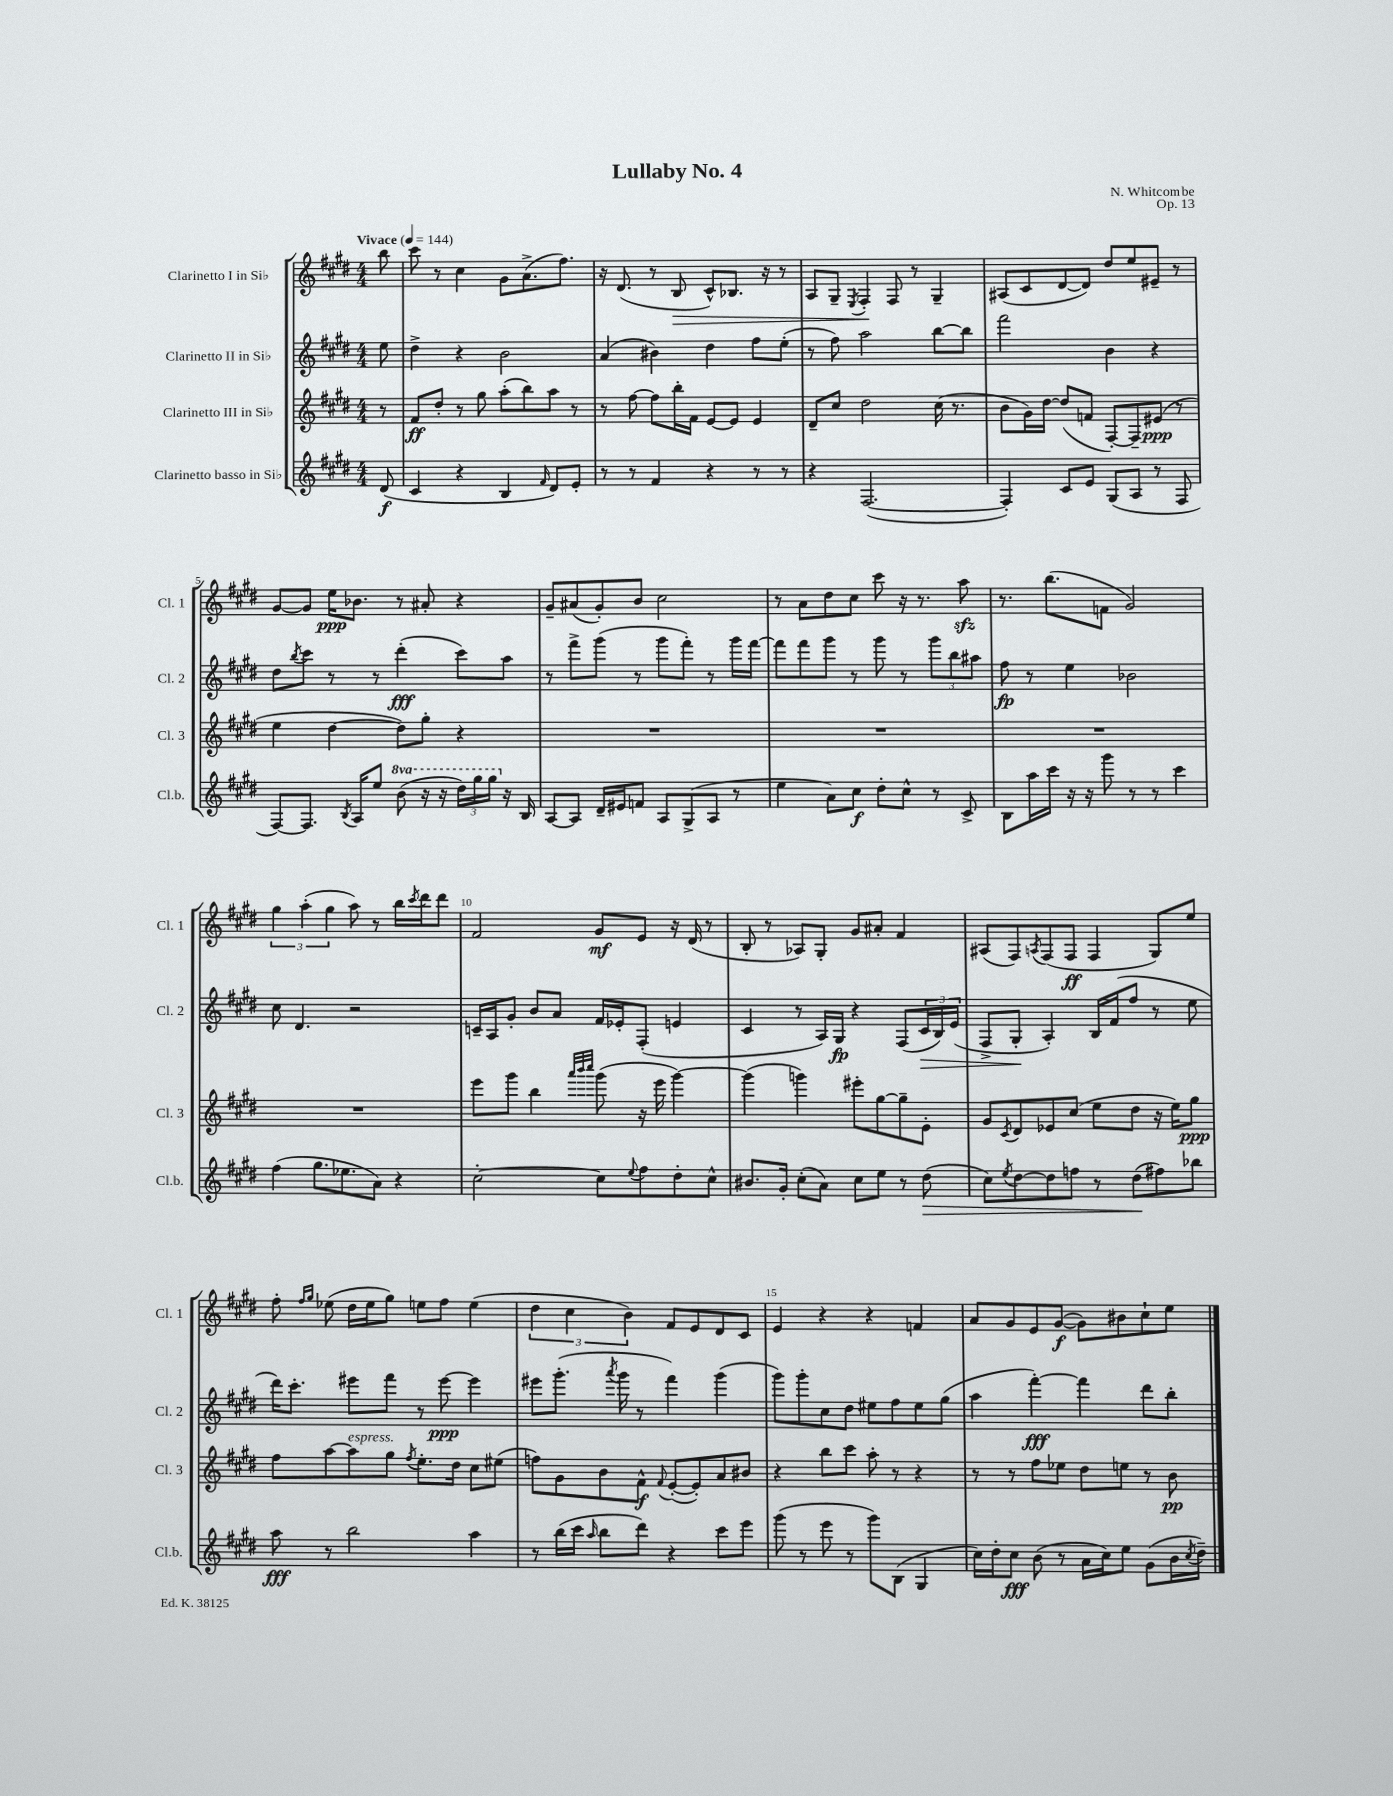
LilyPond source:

\header { title = "Lullaby No. 4" composer = "N. Whitcombe" opus = "Op. 13" }
<<
\new StaffGroup <<
\new Staff = "s0" \with { instrumentName = "Clarinetto I in Sib" shortInstrumentName = "Cl. 1" } {
    \clef treble \key e \major \numericTimeSignature \time 4/4 \partial 8 \tempo "Vivace" 4 = 144
    b''8 |
    cis'''8 r8 cis''4 gis'8 a'8.->( fis''8.) |
    r16 dis'8.( r8 b8\> cis'8-^) bes8. r16 r8 |
    a8 gis8-- \acciaccatura { e8 } fis4-.\! fis8 r8 gis4-- |
    ais8( cis'8 dis'8~ dis'8) dis''8 e''8 eis'8-- r8 |
    gis'8~ gis'8 e''16\ppp bes'8. r8 ais'8-. r4 |
    gis'8-- ais'8( gis'8-.) b'8 cis''2 |
    r8 a'8 dis''8 cis''8 cis'''8 r16 r8. a''8\sfz |
    r8. b''8.( f'8 gis'2) |
    \tuplet 3/2 { gis''4 a''4-.( gis''4 } a''8) r8 b''16 \acciaccatura { cis'''8 } dis'''16 dis'''8 |
    fis'2 gis'8\mf e'8 r16 dis'16( r8 |
    b8-. r8 aes8) gis8-. gis'8 ais'8-. fis'4 |
    ais8( fis8) \acciaccatura { a8 } fis8( fis8\ff fis4 gis8) e''8 |
    fis''8-. \grace { fis''16 gis''16 } ees''8( dis''16 ees''16 gis''8) e''8 fis''8 e''4( |
    \tuplet 3/2 { dis''4 cis''4 b'4) } fis'8 e'8 dis'8 cis'8 |
    e'4 r4 r4 f'4 |
    a'8 gis'8 e'8 gis'8~\f( gis'8) bis'8 cis''8-! e''8 \bar "|." |
}
\new Staff = "s1" \with { instrumentName = "Clarinetto II in Sib" shortInstrumentName = "Cl. 2" } {
    \clef treble \key e \major \numericTimeSignature \time 4/4 \partial 8
    e''8 |
    dis''4-> r4 b'2 |
    a'4( bis'4) dis''4 fis''8 e''8-.( |
    r8 fis''8) a''2 b''8~ b''8 |
    fis'''2 b'4 r4 |
    dis''8 \acciaccatura { b''8 } cis'''8 r8 r8 dis'''4-.\fff( cis'''8) a''8 |
    r8 fis'''8-> gis'''8( r8 gis'''8 fis'''8-.) r8 gis'''16 fis'''16~ |
    fis'''8 fis'''8 gis'''8 r8 gis'''8 r8 \tuplet 3/2 { gis'''8 b''8 ais''8 } |
    fis''8\fp r8 e''4 bes'2 |
    cis''8 dis'4. r2 |
    c'16-- a16 gis'8-. b'8 a'8 fis'16 ees'16-. fis8-.( e'4 |
    cis'4 r8 a16) gis16\fp r4 fis8( \tuplet 3/2 { cis'16\> b16) e'16( } |
    fis8-> gis8-.\! a4-.) b16 fis'16( fis''8 r8 e''8 |
    dis'''16) cis'''8.-. eis'''8 fis'''8 r8 eis'''8~\ppp eis'''4 |
    eis'''8 gis'''8.-.( \acciaccatura { a'''8 } gis'''16 r8 fis'''4) gis'''4( |
    gis'''8) gis'''8-. cis''8 dis''8 eis''8 fis''8 eis''8 gis''8( |
    a''4 fis'''4~-.\fff) fis'''4 dis'''8 b''8-. \bar "|." |
}
\new Staff = "s2" \with { instrumentName = "Clarinetto III in Sib" shortInstrumentName = "Cl. 3" } {
    \clef treble \key e \major \numericTimeSignature \time 4/4 \partial 8
    r8 |
    fis'8\ff dis''8-. r8 gis''8 a''8-.( b''8) a''8 r8 |
    r8 fis''8~ fis''8 b''16-. fis'16 e'8~ e'8 e'4 |
    dis'8-- cis''8 dis''2 cis''16( r8. |
    b'8 gis'16) dis''16~ dis''8( f'8 fis8~-.) fis8-- eis'8\ppp( r8 |
    e''4 dis''4~ dis''8) gis''8-. r4 |
    R1 |
    R1 |
    R1 |
    R1 |
    e'''8 gis'''8 b''4 \grace { a'''32 b'''32 cis''''32 } gis'''8( r16 e'''16 gis'''4~) |
    gis'''4( g'''4) eis'''8-. gis''8~ gis''8-- e'8-. |
    gis'8 \acciaccatura { cis'8 } dis'8 ees'8 cis''8( e''8 dis''8 r16 e''16) gis''8\ppp |
    fis''8 a''8~ a''8^\markup { \italic "espress." } gis''8 \acciaccatura { fis''8 } e''8.-. dis''16 cis''8 eis''8( |
    f''8) gis'8 b'8 fis'8-^\f \appoggiatura { fis'8 } e'8~-.( e'8-.) a'8 bis'8 |
    r4 b''8 cis'''8 a''8-. r8 r4 |
    r8 r8 fis''8 ees''8 dis''8 e''8 r8 b'8\pp \bar "|." |
}
\new Staff = "s3" \with { instrumentName = "Clarinetto basso in Sib" shortInstrumentName = "Cl.b." } {
    \clef treble \key e \major \numericTimeSignature \time 4/4 \set Staff.ottavationMarkups = #ottavation-simple-ordinals \partial 8
    dis'8\f( |
    cis'4 r4 b4 \grace { fis'16 } dis'8) e'8-. |
    r8 r8 fis'4 r4 r8 r8 |
    r4 fis2.~( |
    fis4-.) cis'8 e'8 gis8( a8 r8 fis8 |
    fis8~) fis8. \acciaccatura { b8 } a16 e''8 \ottava #1 b''8( r16 r16 \tuplet 3/2 { dis'''16) gis'''16 gis'''16 \ottava #0 } r16 b16 |
    a8~ a8 dis'16-- eis'16 f'8 a8 gis8->( a8 r8 |
    e''4 a'8) cis''8\f dis''8-. cis''8-^ r8 cis'8-> |
    b8 a''16 cis'''16 r16 r16 gis'''8 r8 r8 cis'''4 |
    fis''4( gis''8. ees''8. a'8) r4 |
    cis''2~-. cis''8 \appoggiatura { e''8 } fis''8 dis''8-. cis''8-^ |
    bis'8. gis'16-. cis''8-.( a'8) cis''8 e''8 r8 dis''8\>( |
    cis''8) \acciaccatura { e''8 } dis''8~ dis''8 f''8 r8 dis''8\!( fis''8) bes''8 |
    a''8\fff r8 b''2 a''4 |
    r8 b''16( cis'''16 \grace { a''16 } b''8 dis'''8) r4 cis'''8 e'''8 |
    gis'''8( r8 e'''8 r8 gis'''8) b8( gis4 |
    cis''16) dis''16-. cis''8\fff b'8( r8 a'16 cis''16) e''8 gis'8( b'16 \acciaccatura { cis''8 } dis''16--) \bar "|." |
}
>>
>>
\layout { \context { \Score \override BarNumber.break-visibility = ##(#f #t #t) barNumberVisibility = #(every-nth-bar-number-visible 5) } }
